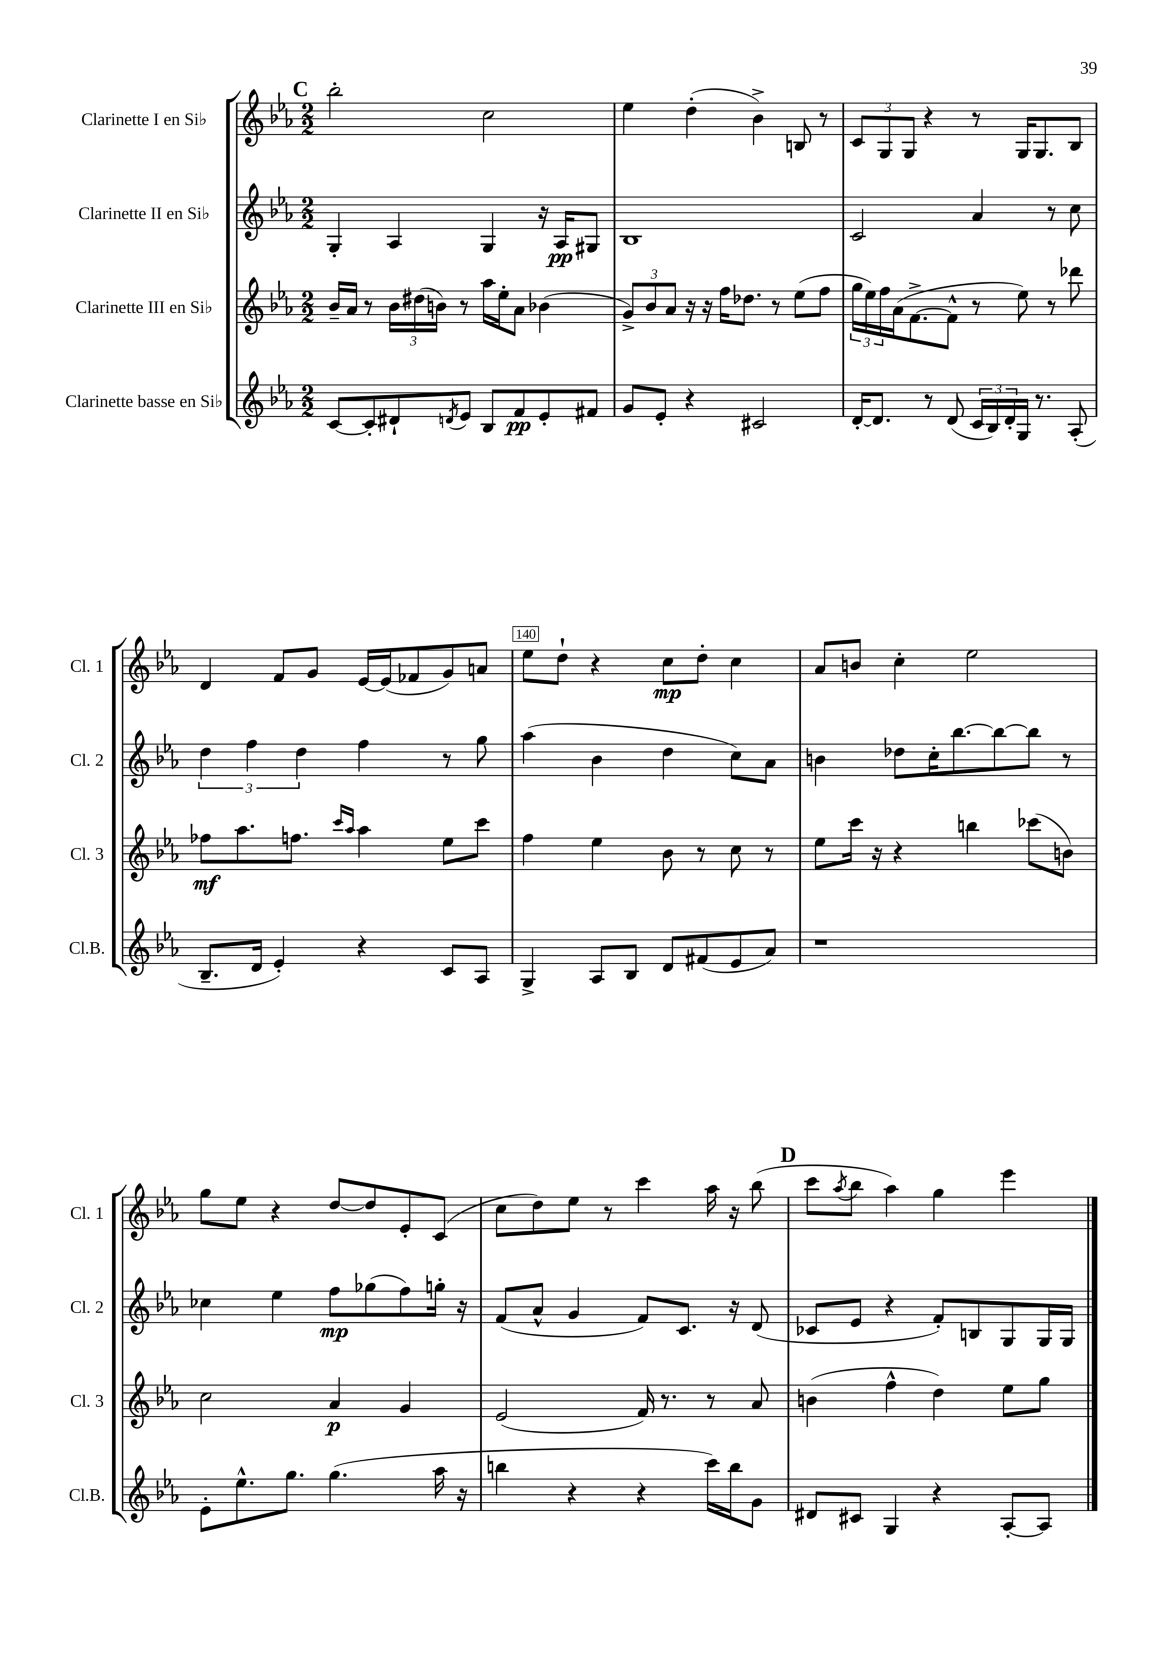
<<
\new StaffGroup <<
\new Staff = "s0" \with { instrumentName = "Clarinette I en Sib" shortInstrumentName = "Cl. 1" } {
    \clef treble \key ees \major \numericTimeSignature \time 2/2
    \mark \markup { \bold "C" } bes''2-. c''2 |
    ees''4 d''4-.( bes'4->) b8 r8 |
    \tuplet 3/2 { c'8 g8 g8 } r4 r8 g16 g8. bes8 |
    d'4 f'8 g'8 ees'16~ ees'16( fes'8 g'8) a'8 |
    ees''8 d''8-! r4 c''8\mp d''8-. c''4 |
    aes'8 b'8 c''4-. ees''2 |
    g''8 ees''8 r4 d''8~ d''8 ees'8-. c'8( |
    c''8 d''8) ees''8 r8 c'''4 aes''16 r16 bes''8( |
    \mark \markup { \bold "D" } c'''8 \acciaccatura { aes''8 } bes''8 aes''4) g''4 ees'''4 \bar "|." |
}
\new Staff = "s1" \with { instrumentName = "Clarinette II en Sib" shortInstrumentName = "Cl. 2" } {
    \clef treble \key ees \major \numericTimeSignature \time 2/2
    \mark \markup { \bold "C" } g4-. aes4 g4 r16 aes16\pp gis8 |
    bes1 |
    c'2 aes'4 r8 c''8 |
    \tuplet 3/2 { d''4 f''4 d''4 } f''4 r8 g''8 |
    aes''4( bes'4 d''4 c''8) aes'8 |
    b'4 des''8 c''16-. bes''8.~ bes''8~ bes''8 r8 |
    ces''4 ees''4 f''8\mp ges''8( f''8) g''16-. r16 |
    f'8( aes'8-^ g'4 f'8) c'8. r16 d'8( |
    \mark \markup { \bold "D" } ces'8 ees'8 r4 f'8-.) b8 g8 g16 g16 \bar "|." |
}
\new Staff = "s2" \with { instrumentName = "Clarinette III en Sib" shortInstrumentName = "Cl. 3" } {
    \clef treble \key ees \major \numericTimeSignature \time 2/2
    \mark \markup { \bold "C" } bes'16-- aes'16 r8 \tuplet 3/2 { bes'16 dis''16( b'16) } r8 aes''16 ees''16-. aes'8 bes'4( |
    \tuplet 3/2 { g'8->) bes'8 aes'8 } r16 r16 f''16 des''8. r8 ees''8( f''8 |
    \tuplet 3/2 { g''16 ees''16) f''16 } aes'16( f'8.~-> f'8-^ r8 ees''8) r8 des'''8 |
    fes''8\mf aes''8. f''8. \grace { c'''16 aes''16 } aes''4 ees''8 c'''8 |
    f''4 ees''4 bes'8 r8 c''8 r8 |
    ees''8 c'''16 r16 r4 b''4 ces'''8( b'8) |
    c''2 aes'4\p g'4 |
    ees'2( f'16) r8. r8 aes'8 |
    \mark \markup { \bold "D" } b'4( f''4-^ d''4) ees''8 g''8 \bar "|." |
}
\new Staff = "s3" \with { instrumentName = "Clarinette basse en Sib" shortInstrumentName = "Cl.B." } {
    \clef treble \key ees \major \numericTimeSignature \time 2/2
    \mark \markup { \bold "C" } c'8~ c'8-. dis'8-! \acciaccatura { d'8 } ees'8 bes8 f'8\pp ees'8-. fis'8 |
    g'8 ees'8-. r4 cis'2 |
    d'16~-. d'8. r8 d'8( \tuplet 3/2 { c'16 bes16) d'16-. } g16 r8. aes8-.( |
    bes8.-- d'16 ees'4-.) r4 c'8 aes8 |
    g4-> aes8 bes8 d'8 fis'8( ees'8 aes'8) |
    r1 |
    ees'8-. ees''8.-^ g''8. g''4.( aes''16 r16 |
    b''4 r4 r4 c'''16) b''16 g'8 |
    \mark \markup { \bold "D" } dis'8 cis'8 g4 r4 aes8~-. aes8 \bar "|." |
}
>>
>>
\layout { \context { \Score currentBarNumber = #136 \override BarNumber.break-visibility = ##(#f #t #t) barNumberVisibility = #(every-nth-bar-number-visible 5) \override BarNumber.stencil = #(make-stencil-boxer 0.1 0.3 ly:text-interface::print) } }
